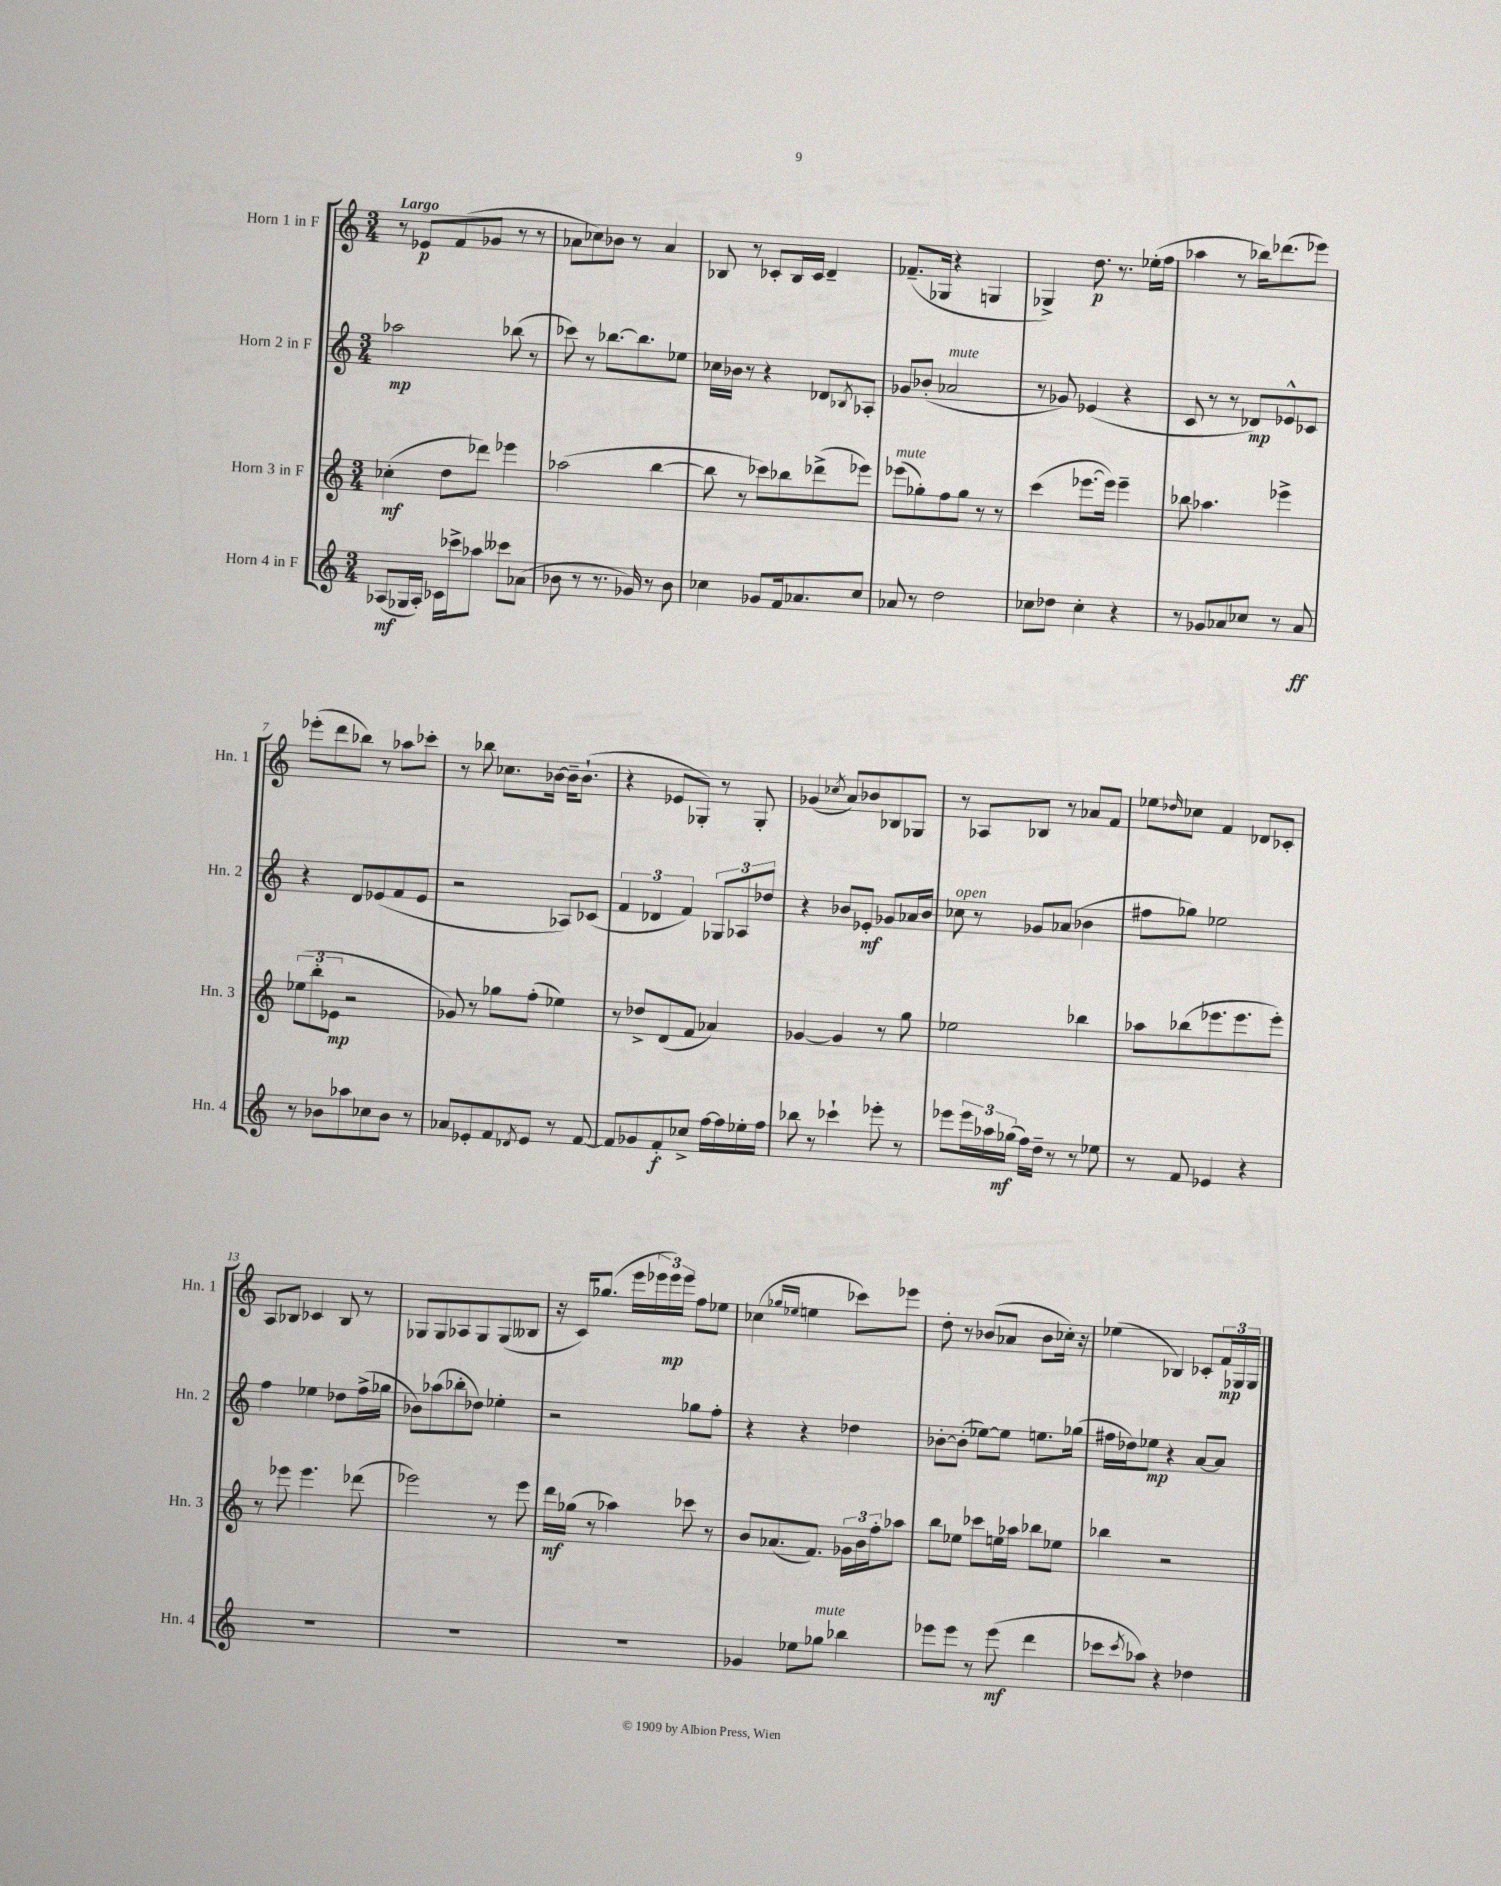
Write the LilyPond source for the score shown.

<<
\new StaffGroup <<
\new Staff = "s0" \with { instrumentName = "Horn 1 in F" shortInstrumentName = "Hn. 1" } {
    \clef treble \key c \major \numericTimeSignature \time 3/4 \tempo "Largo"
    r8 ees'8\p f'8( ges'8 r8 r8 |
    aes'8 ces''8) bes'8 r8 aes'4 |
    bes8 r8 ces'8-. bes16 ces'16 d'4-- |
    fes'8.--( ges16 r4 g4 |
    ges4->) d''8.\p r8. ees''16-.( f''16 |
    aes''4 r8 bes''16) des'''8.( ees'''8) |
    ees'''8-.( d'''8 bes''8) r8 aes''8 ces'''8-. |
    r8 bes''8 ces''8. bes'16~ bes'16-- bes'8.-!( |
    r4 ees'8 ges8-.) r8 ges8-. |
    ges'4( \acciaccatura { ces''8 } a'8) bes'8 bes8 ges8 |
    r8 aes8 bes8 r8 aes'8 f'8 |
    ees''8 \grace { des''16 } ces''8 f'4 des'8 ces'8-. |
    a8 bes8 ces'4 bes8 r8 |
    ges8 ges8 aes8 ges8 ges8( beses8 |
    r16 c'16) ges''8.( e'''16 \tuplet 3/2 { ees'''16 ees'''16\mp) ees'''16 } f''8 ees''8 |
    ces''4( \grace { ges''16 ees''16 } e''4 ces'''8) ees'''8 |
    d''8-. r8 bes'8( aes'8 bes'8 ces''16-.) r16 |
    ees''4( bes4) ces'8-. \tuplet 3/2 { f'16\mp ges16 ges16 } \bar "|." |
}
\new Staff = "s1" \with { instrumentName = "Horn 2 in F" shortInstrumentName = "Hn. 2" } {
    \clef treble \key c \major \numericTimeSignature \time 3/4
    aes''2\mp bes''8( r8 |
    ces'''8) r8 bes''8.~ bes''8. ees''8 |
    ces''16 bes'16 r8 r4 des'8 \acciaccatura { bes8 } aes8-. |
    ges'8 bes'8-.( aes'2^\markup { \italic "mute" } |
    r8 ges'8) ees'4( r4 |
    c'8 r8 r8 des'8\mp) ees'8-^ ces'8 |
    r4 d'8 ees'8( f'8 ees'8 |
    r2 aes8) ces'8( |
    \tuplet 3/2 { f'4 des'4 f'4) } \tuplet 3/2 { ges8 aes8 des''8 } |
    r4 bes'8 ees'8-.\mf ges'8 aes'16 bes'16 |
    ces''8^\markup { \italic "open" } r8 ges'8 aes'8( bes'4 |
    fis''8 ges''8) ees''2 |
    f''4 ees''4 des''8 f''16->( ges''16 |
    bes'8) aes''8( bes''8-. des''8) ees''4-. |
    r2 ges''8 f''8-. |
    r4 r4 des''4 |
    bes'8~-. bes'8-.( ees''8~) ees''8 e''8. ges''16( |
    fis''16 des''16) ees''8\mp r4 a'8~ a'8 \bar "|." |
}
\new Staff = "s2" \with { instrumentName = "Horn 3 in F" shortInstrumentName = "Hn. 3" } {
    \clef treble \key c \major \numericTimeSignature \time 3/4
    ces''4-.\mf( d''8 des'''8) ees'''4 |
    aes''2( b''4~ |
    b''8 r8 ces'''8) bes''8 des'''8->( ees'''8) |
    ees'''8^\markup { \italic "mute" }( ges''8-.) f''8 ges''8 r8 r8 |
    c'''4( ees'''8.~ ees'''16) ees'''4-- |
    bes''8 aes''4. ees'''4-> |
    \tuplet 3/2 { ees''8( b''8-. ees'8\mp } r2 |
    ges'8) r8 ges''8 f''8-.( ees''4) |
    r8 des''8-> d'8( f'8 aes'4) |
    ges'4~ ges'4 r8 g''8 |
    ees''2 bes''4 |
    aes''8 bes''8( ees'''8. ees'''8. ees'''8-.) |
    r8 ees'''8 ees'''4. des'''8( |
    ees'''2) r8 ees'''8 |
    d'''16\mf ges''16( r8 aes''4) ces'''8 r8 |
    b'8 aes'8.( f'8.) \tuplet 3/2 { ges'16 b'16 f''16-. } aes''8 |
    b''8 ees''8 ces'''8 e''16 aes''16 bes''8 ees''8 |
    bes''4 r2 \bar "|." |
}
\new Staff = "s3" \with { instrumentName = "Horn 4 in F" shortInstrumentName = "Hn. 4" } {
    \clef treble \key c \major \numericTimeSignature \time 3/4
    aes8\mf( ges16 aes16-.) ces'16 ces'''16-> aes''8 ceses'''8 aes'8( |
    bes'8 r8 r8. ges'16) r8 bes'8 |
    ces''4 ges'8 f'16 aes'8. ces''8 |
    aes'8 r8 d''2 |
    ces''8 des''8 ces''4-. r4 |
    r8 ges'8 aes'8 ces''8 r8 aes'8\ff |
    r8 bes'8 aes''8 ces''8 bes'8 r8 |
    aes'8 ees'8-. f'8 \acciaccatura { des'8 } ees'8 r8 f'8~ |
    f'8 ges'8 f'8-.\f ces''8-> f''16~ f''16 ees''16-. f''16 |
    bes''8 r8 ces'''4-! ees'''8-. r8 |
    ees'''8 \tuplet 3/2 { ees'''16 aes''16 ges''16\mf( } f''16) d''16-- r8 r8 ees''8 |
    r8 f'8 ees'4 r4 |
    R2. |
    R2. |
    R2. |
    ges'4 ees''8 ges''8^\markup { \italic "mute" } bes''4 |
    ees'''8 ees'''8 r8 ees'''8\mf( d'''4 |
    ces'''8 \acciaccatura { ces'''8 } aes''8) r4 des''4 \bar "|." |
}
>>
>>
